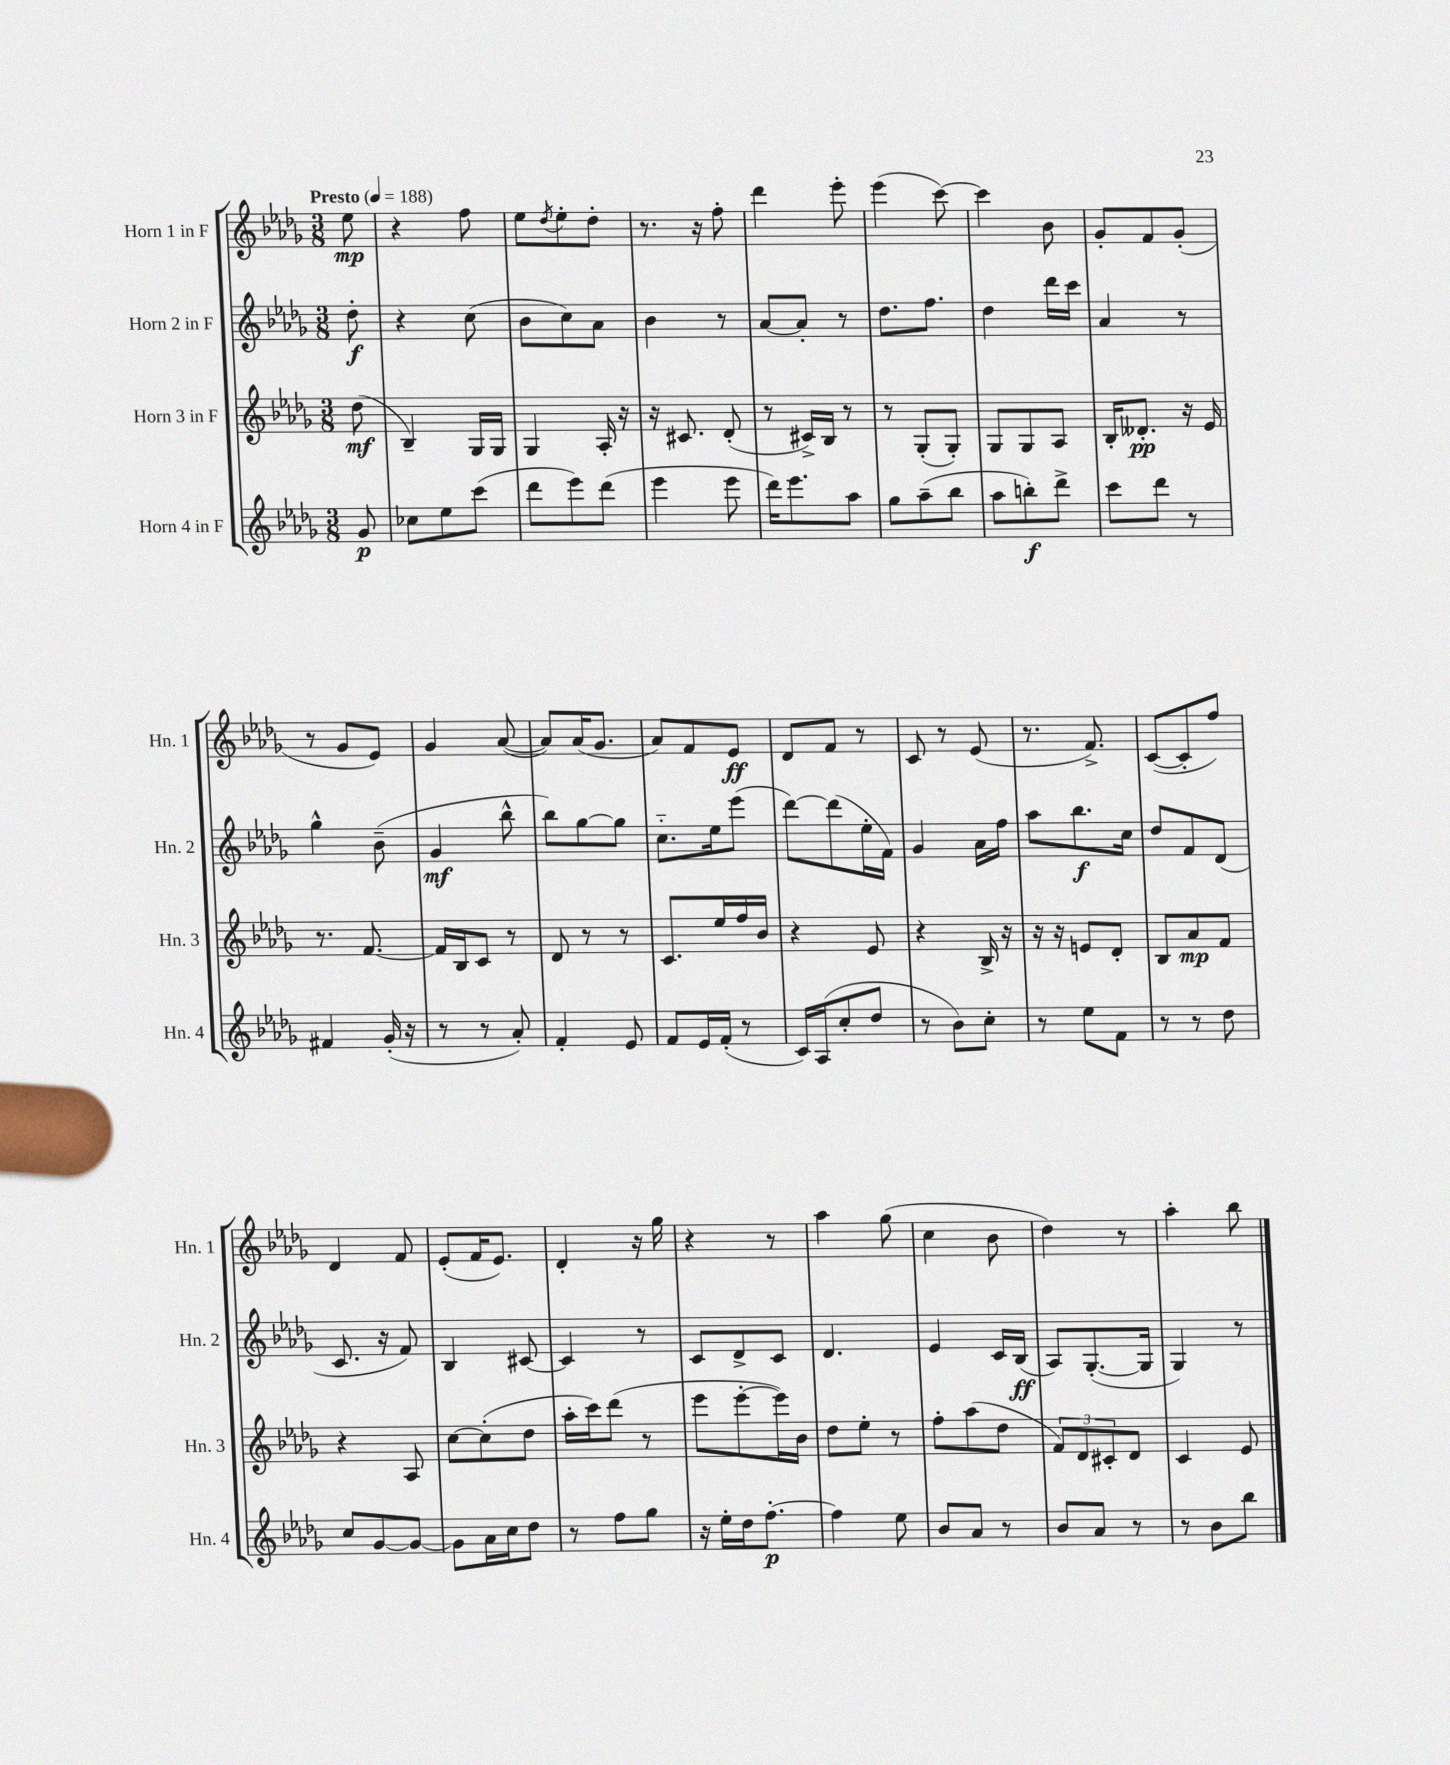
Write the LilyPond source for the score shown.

<<
\new StaffGroup <<
\new Staff = "s0" \with { instrumentName = "Horn 1 in F" shortInstrumentName = "Hn. 1" } {
    \clef treble \key des \major \numericTimeSignature \time 3/8 \partial 8 \tempo "Presto" 4 = 188
    ees''8\mp |
    r4 f''8 |
    ees''8 \acciaccatura { des''8 } ees''8-. des''8-. |
    r8. r16 f''8-. |
    des'''4 ees'''8-. |
    ees'''4( c'''8~) |
    c'''4 bes'8 |
    ges'8-. f'8 ges'8-.( |
    r8 ges'8 ees'8) |
    ges'4 aes'8~( |
    aes'8) aes'16( ges'8. |
    aes'8) f'8 ees'8\ff |
    des'8 f'8 r8 |
    c'8 r8 ees'8( |
    r8. f'8.->) |
    c'8~( c'8-. f''8) |
    des'4 f'8 |
    ees'8-.( f'16 ees'8.) |
    des'4-. r16 ges''16 |
    r4 r8 |
    aes''4 ges''8( |
    c''4 bes'8 |
    des''4) r8 |
    aes''4-. bes''8 \bar "|." |
}
\new Staff = "s1" \with { instrumentName = "Horn 2 in F" shortInstrumentName = "Hn. 2" } {
    \clef treble \key des \major \numericTimeSignature \time 3/8 \partial 8
    des''8-.\f |
    r4 c''8( |
    bes'8 c''8) aes'8 |
    bes'4 r8 |
    aes'8~ aes'8-. r8 |
    des''8. f''8. |
    des''4 des'''16 c'''16 |
    aes'4 r8 |
    ges''4-^ bes'8--( |
    ges'4\mf bes''8-^ |
    bes''8) ges''8~ ges''8 |
    c''8.-_ ees''16 ees'''8( |
    des'''8~) des'''8( ees''16-. f'16) |
    ges'4 aes'16 f''16 |
    aes''8 bes''8.\f c''16 |
    des''8 f'8 des'8( |
    c'8. r16 f'8) |
    bes4 cis'8~ |
    cis'4 r8 |
    c'8 des'8-> c'8 |
    des'4. |
    ees'4 c'16 bes16\ff( |
    aes8) ges8.~-.( ges16 |
    ges4) r8 \bar "|." |
}
\new Staff = "s2" \with { instrumentName = "Horn 3 in F" shortInstrumentName = "Hn. 3" } {
    \clef treble \key des \major \numericTimeSignature \time 3/8 \partial 8
    des''8\mf( |
    bes4--) ges16 ges16 |
    ges4 aes16-. r16 |
    r16 cis'8. des'8-.( |
    r8 cis'16->) bes16 r8 |
    r8 ges8-.( ges8-.) |
    ges8 ges8 aes8 |
    bes16-. deses'8.-.\pp r16 ees'16 |
    r8. f'8.~ |
    f'16 bes16 c'8 r8 |
    des'8 r8 r8 |
    c'8. ees''16 f''16 bes'16 |
    r4 ees'8 |
    r4 bes16-> r16 |
    r16 r16 e'8 des'8-. |
    bes8 aes'8\mp f'8 |
    r4 aes8 |
    c''8~ c''8-.( des''8 |
    aes''16-. c'''16) des'''8( r8 |
    ees'''8 ees'''8~-. ees'''16) bes'16 |
    des''8 ees''8-. r8 |
    f''8-. aes''8( des''8 |
    \tuplet 3/2 { f'8) des'8 cis'8-. } des'8 |
    c'4 ees'8 \bar "|." |
}
\new Staff = "s3" \with { instrumentName = "Horn 4 in F" shortInstrumentName = "Hn. 4" } {
    \clef treble \key des \major \numericTimeSignature \time 3/8 \partial 8
    ges'8\p |
    ces''8 ees''8 c'''8( |
    des'''8 ees'''8) des'''8( |
    ees'''4 ees'''8 |
    des'''16) ees'''8. aes''8 |
    ges''8 aes''8--( bes''8 |
    aes''8 b''8-.\f) des'''8-> |
    c'''8 des'''8 r8 |
    fis'4 ges'16-.( r16 |
    r8 r8 aes'8-.) |
    f'4-. ees'8 |
    f'8 ees'16 f'16-.( r8 |
    c'16) aes16( c''8-. des''8 |
    r8 bes'8) c''8-. |
    r8 ees''8 f'8 |
    r8 r8 des''8 |
    c''8 ges'8~ ges'8~ |
    ges'8 aes'16 c''16 des''8 |
    r8 f''8 ges''8 |
    r16 ees''16-. des''16 f''8.~-.\p |
    f''4 ees''8 |
    bes'8 aes'8 r8 |
    bes'8 aes'8 r8 |
    r8 bes'8 bes''8 \bar "|." |
}
>>
>>
\layout { \context { \Score \remove "Bar_number_engraver" } }
